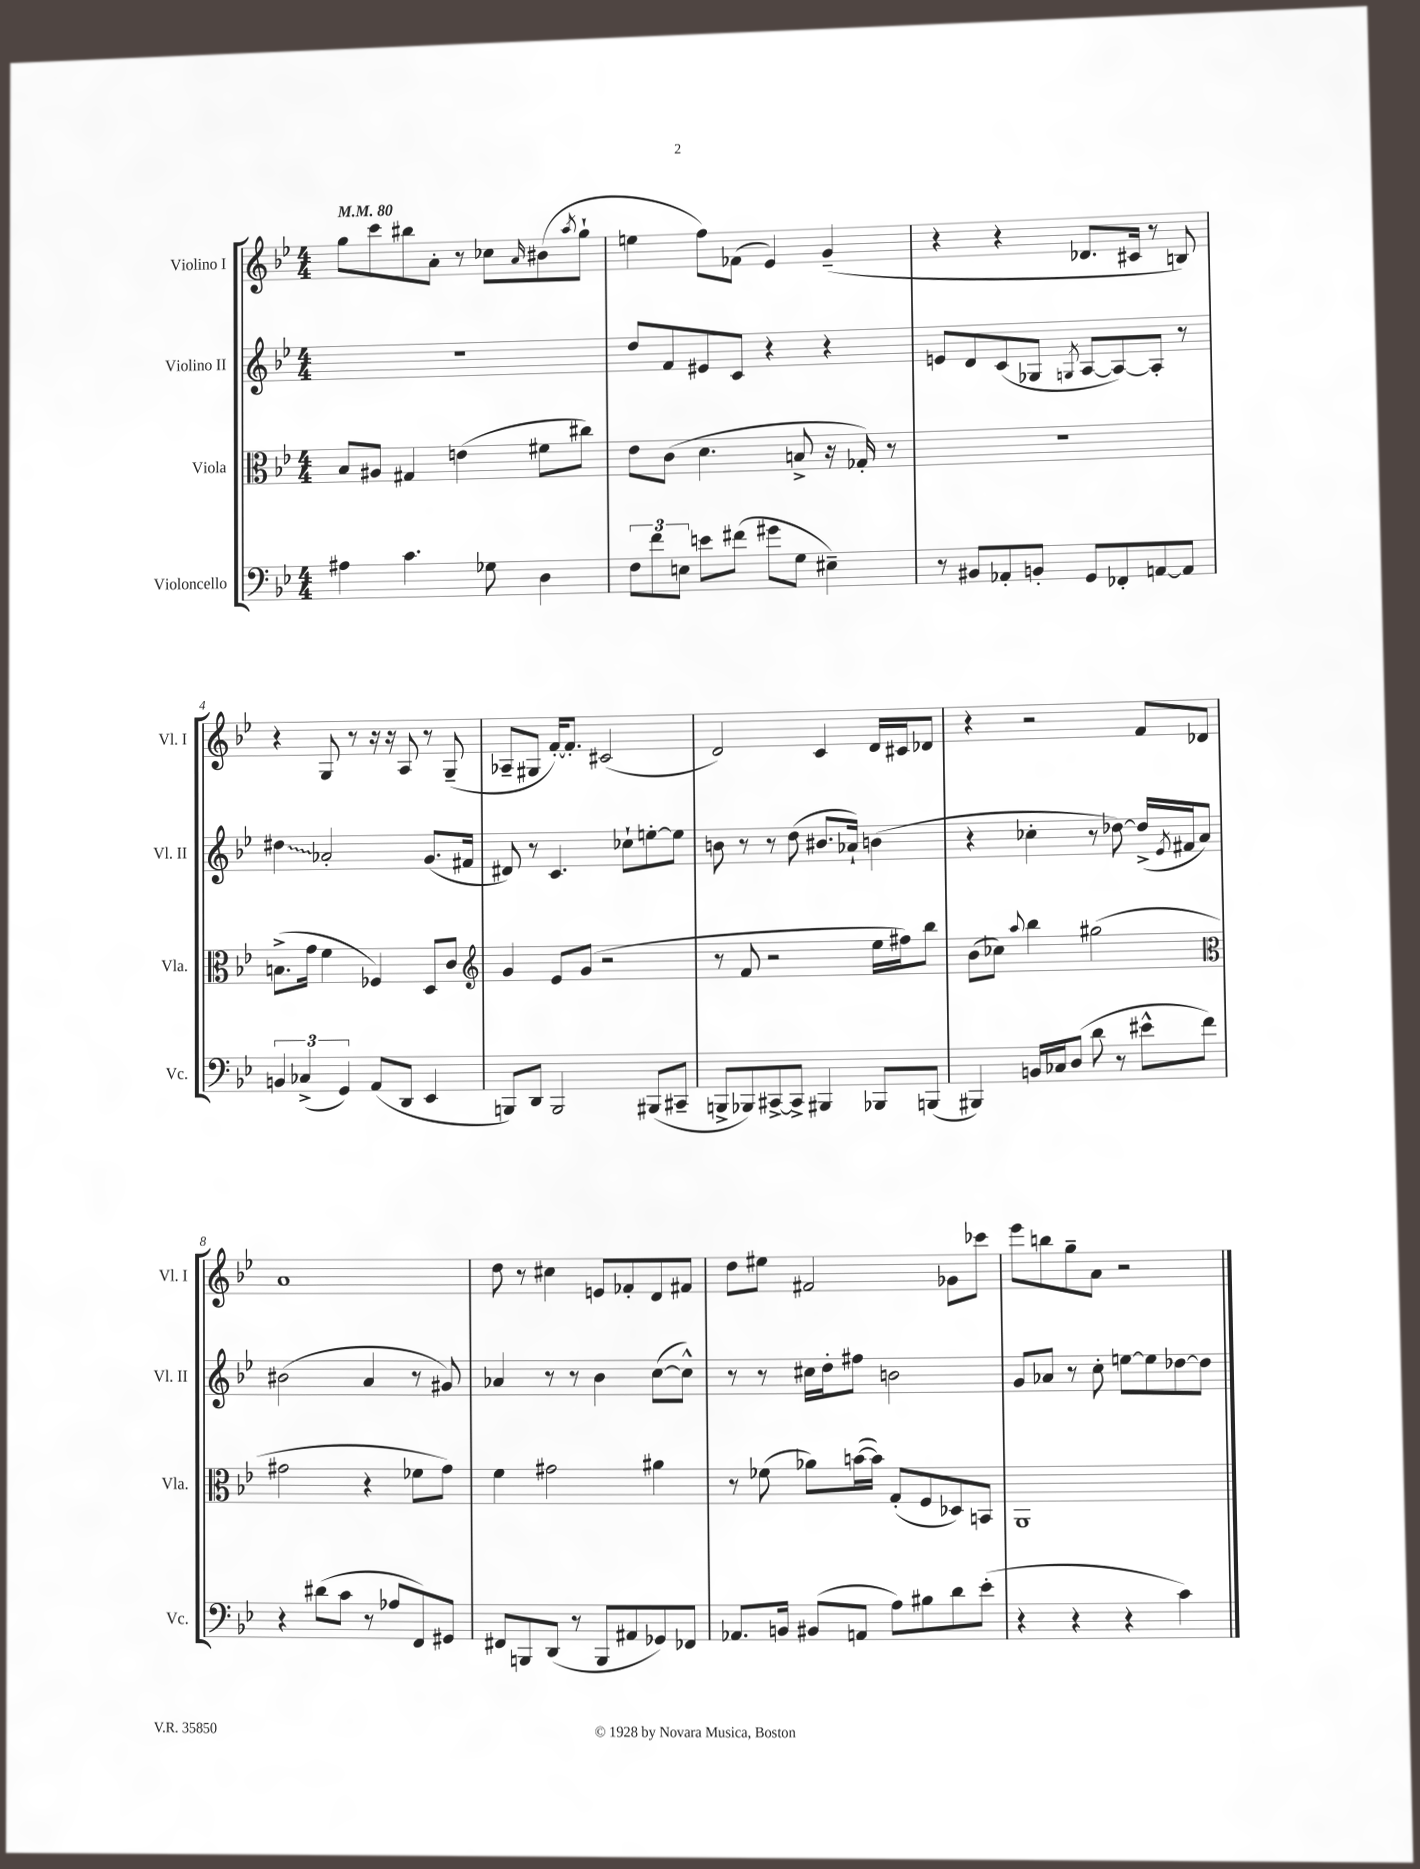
<<
\new StaffGroup <<
\new Staff = "s0" \with { instrumentName = "Violino I" shortInstrumentName = "Vl. I" } {
    \clef treble \key bes \major \numericTimeSignature \time 4/4 \tempo 4 = 80
    g''8 c'''8 bis''8 a'8-. r8 ces''8 \grace { a'16 } bis'8( \acciaccatura { a''8 } g''8-! |
    e''4 f''8) fes'8( ees'4) g'4--( |
    r4 r4 des'8. cis'16 r8 b8) |
    r4 g8 r8 r16 r16 a8 r8 g8--( |
    aes8-- gis8 f'16~-.) f'8.-. cis'2( |
    d'2) c'4 d'16 cis'16 des'8 |
    r4 r2 f'8 des'8 |
    a'1 |
    d''8 r8 cis''4 e'8 fes'8-. d'8 fis'8 |
    d''8 eis''8 fis'2 ges'8 ces'''8 |
    ees'''8 b''8 g''8-- a'8 r2 \bar "|." |
}
\new Staff = "s1" \with { instrumentName = "Violino II" shortInstrumentName = "Vl. II" } {
    \clef treble \key bes \major \numericTimeSignature \time 4/4
    r1 |
    d''8 f'8 eis'8 c'8 r4 r4 |
    e'8 d'8 c'8( ges8 \acciaccatura { g8 } a8~ a8~) a8-. r8 |
    \once \override Glissando.style = #'zigzag dis''4\glissando aes'2-. g'8.( fis'16 |
    dis'8) r8 c'4. ces''8-! e''8~-. e''8 |
    b'8 r8 r8 d''8( bis'8. aes'16-!) b'4( |
    r4 ces''4-. r8 des''8~) des''16->( \acciaccatura { ees'8 } fis'16 a'8) |
    bis'2( a'4 r8 gis'8) |
    aes'4 r8 r8 bes'4 c''8~( c''8-^) |
    r8 r8 cis''16 d''16-. fis''8 b'2 |
    g'8 aes'8 r8 c''8-. e''8~ e''8 des''8~ des''8 \bar "|." |
}
\new Staff = "s2" \with { instrumentName = "Viola" shortInstrumentName = "Vla." } {
    \clef alto \key bes \major \numericTimeSignature \time 4/4
    bes8 ais8 gis4 e'4( fis'8 cis''8) |
    ees'8 c'8( d'4. b8-> r16 ges16-.) r8 |
    R1 |
    b8.->( g'16 f'4 fes4) d8 c'8 |
    \clef treble g'4 ees'8 g'8( r2 |
    r8 f'8 r2 ees''16 fis''16) bes''8 |
    bes'8( ces''8) \appoggiatura { a''8 } bes''4 gis''2( |
    \clef alto gis'2 r4 fes'8 gis'8) |
    f'4 gis'2 ais'4 |
    r8 fes'8( aes'8) b'16~( b'16) g8-.( f8 des8) b,8 |
    a,1 \bar "|." |
}
\new Staff = "s3" \with { instrumentName = "Violoncello" shortInstrumentName = "Vc." } {
    \clef bass \key bes \major \numericTimeSignature \time 4/4
    ais4 c'4. ges8 d4 |
    \tuplet 3/2 { f8 f'8 e8 } e'8 fis'8( gis'8 g8 eis4--) |
    r8 bis,8 aes,8-. b,8-. g,8 fes,8-. a,8~ a,8 |
    \tuplet 3/2 { b,4 ces4->( g,4) } a,8( d,8 ees,4 |
    b,,8) d,8 b,,2 bis,,8( cis,8-- |
    b,,8-> bes,,8) cis,8~-> cis,8-> bis,,4 bes,,8 b,,8( |
    bis,,4) b,16 ces16 d8( d'8 r8 eis'8-^ f'8) |
    r4 dis'8( c'8 r8 aes8 f,8) gis,8 |
    fis,8 b,,8 d,8( r8 b,,8 ais,8 ges,8) fes,8 |
    aes,8. b,16 bis,8( a,8 a8) bis8 d'8 ees'8-.( |
    r4 r4 r4 c'4) \bar "|." |
}
>>
>>
